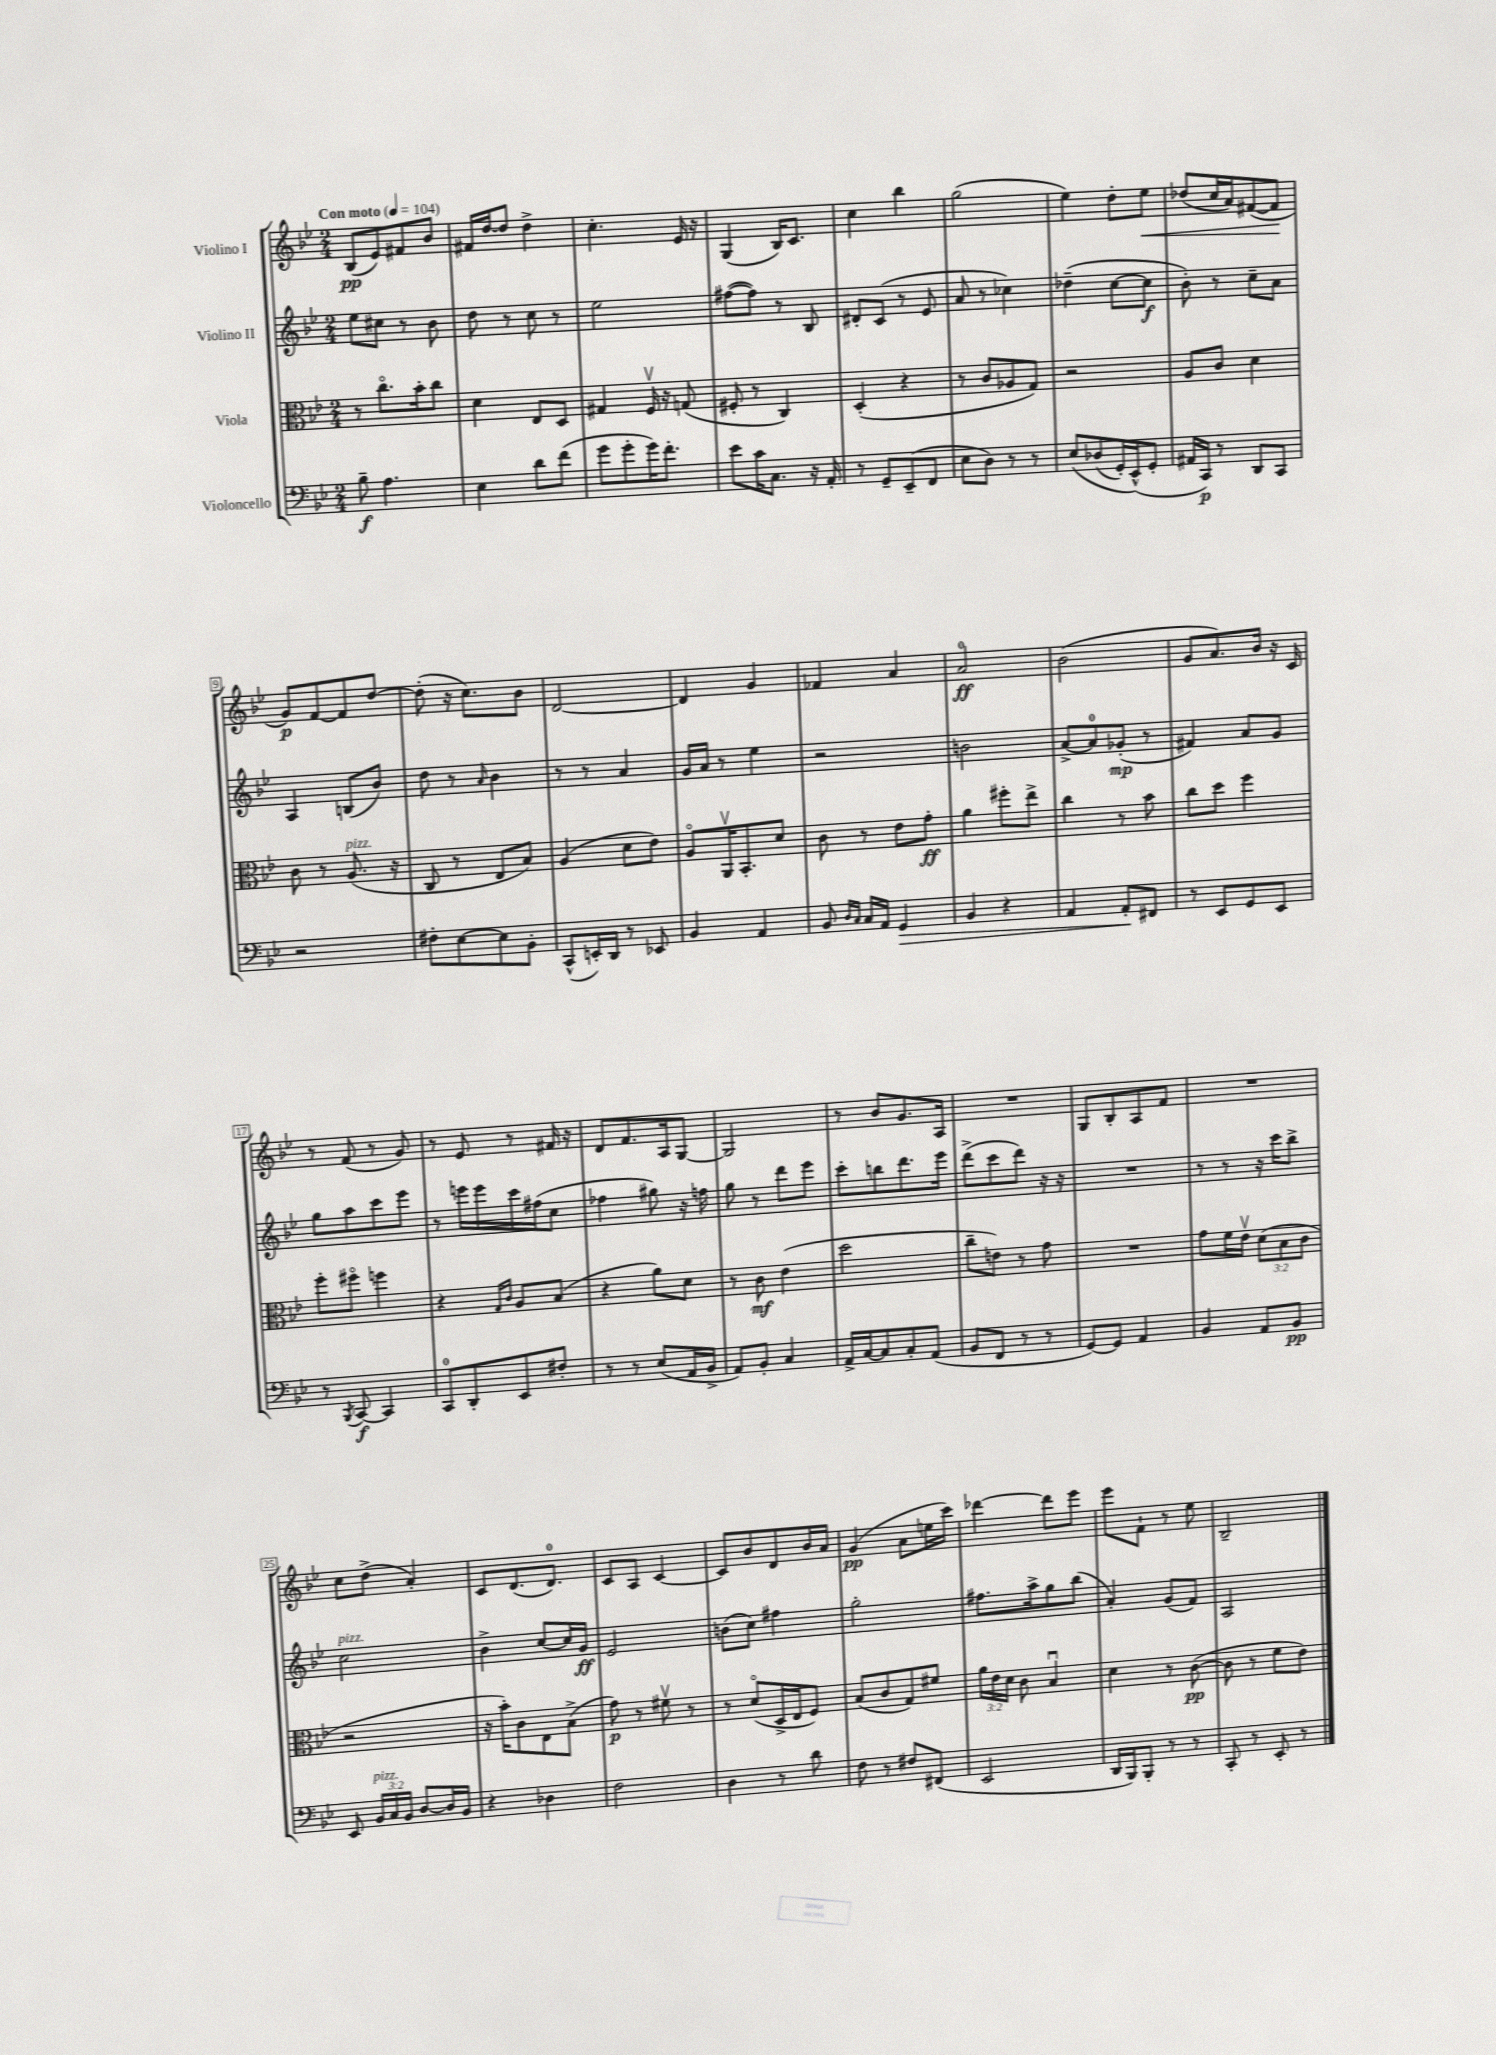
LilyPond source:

<<
\new StaffGroup <<
\new Staff = "s0" \with { instrumentName = "Violino I" } {
    \clef treble \key bes \major \numericTimeSignature \time 2/4 \tempo "Con moto" 4 = 104
    \autoBeamOff bes8[\pp( ees'8) fis'8 bes'8] |
    fis'16[ d''16~ d''8] d''4-> |
    c''4.-. ees'16 r16 |
    g4( bes16[) c'8.] |
    c''4 bes''4 |
    g''2( |
    ees''4) d''8[-. ees''8]\< |
    des''8[( c''16 a'16) fis'8~( fis'8]\! |
    g'8[\p) f'8~ f'8 d''8]~ |
    d''8-.( r16 c''8.[) bes'8] |
    d'2~ |
    d'4 g'4 |
    fes'4 a'4 |
    a'2-0\ff |
    bes'2( |
    g'8[ a'8.) bes'16] r16 c'16 |
    r8 f'8( r8 g'8) |
    r8 ees'8 r8 fis'16 r16 |
    d'8[ f'8. a16 g8]~ |
    g2 |
    r8 bes'8[ g'8. a16] |
    R2 |
    g8[ bes8-. a8 f'8] |
    R2 |
    c''8[ d''8]->( a'4-.) |
    c'8[ d'8.( d'8.]-0) |
    c'8[ a8] c'4~ |
    c'8[ bes'8 d'8 bes'16 a'16] |
    g'4\pp( a'8[ e''16 c'''16]) |
    des'''4~ des'''8[ ees'''8] |
    ees'''8[ f'8]-! r8 ees''8 |
    bes2-- \bar "|." |
}
\new Staff = "s1" \with { instrumentName = "Violino II" } {
    \clef treble \key bes \major \numericTimeSignature \time 2/4
    \autoBeamOff ees''8[ cis''8] r8 bes'8 |
    d''8 r8 c''8 r8 |
    ees''2 |
    fis''8[~( fis''8]) r8 bes8 |
    dis'8[-. c'8]( r8 ees'8 |
    a'8 r8 ces''4) |
    des''4--( c''8[~ c''8]\f |
    bes'8-.) r8 c''8[-- a'8] |
    a4 b8[( bes'8]) |
    d''8 r8 \grace { a'16 } bes'4 |
    r8 r8 a'4 |
    g'16[ a'16] r8 ees''4 |
    r2 |
    b'2 |
    a'8[~-> a'8-0 ges'8]-.\mp( r8 |
    fis'4) a'8[ g'8] |
    g''8[ a''8 c'''8 ees'''8] |
    r8 e'''16[ e'''16 c'''16 fis''16( c''8] |
    fes''4 gis''8) r16 f''16 |
    g''8 r8 d'''8[ ees'''8] |
    c'''8[-. b''8 d'''8. ees'''16] |
    d'''8[->( c'''8 d'''8]) r16 r16 |
    R2 |
    r8 r8 r16 c'''16[ bes''8]-> |
    c''2^\markup { \italic "pizz." } |
    bes'4-> c''8[~ c''16 g'16]\ff |
    ees'2 |
    b'8[( c''8]) fis''4 |
    g''2-. |
    fis''8.[ a''16-> g''8 bes''8]( |
    a'4-.) g'8[( f'8]) |
    a2 \bar "|." |
}
\new Staff = "s2" \with { instrumentName = "Viola" } {
    \clef alto \key bes \major \numericTimeSignature \time 2/4 \override Staff.TupletNumber.text = #tuplet-number::calc-fraction-text
    \autoBeamOff r8 c''8.[\flageolet bes'16-. c''8] |
    d'4 ees8[ d8] |
    gis4 f16\upbow r16 g8( |
    fis8-. r8 c4) |
    d4-.( r4 |
    r8 c'8[ aes8 g8]) |
    r2 |
    a8[ c'8] d'4 |
    c'8 r8 a8.^\markup { \italic "pizz." }( r16 |
    c8 r8 ees8[ bes8]) |
    a4( d'8[ ees'8]) |
    a8[\flageolet a,16\upbow bes,8.-. d'8] |
    c'8 r8 ees'8[ g'8]-.\ff |
    a'4 fis''8[-. ees''8]-> |
    c''4 r8 bes'8 |
    c''8[ d''8] f''4 |
    f''8[-. fis''8]\flageolet f''4 |
    r4 \grace { g16[ c'16] } a8[ bes8]( |
    r4 a'8[) d'8] |
    r8 c'8\mf ees'4( |
    d''2 |
    c''8[-- e'8]) r8 g'8 |
    R2 |
    g'8[ f'16 ees'16]\upbow \tuplet 3/2 { d'8[( bes8 c'8] } |
    r2 |
    r16 bes'16[-.) c'8 ees8 bes8]->( |
    g'8\p) r8 fis'8\upbow r8 |
    r8 d'8[\flageolet( d16-> ees16 f8]) |
    bes8[( c'8 g8) fis'8] |
    \tuplet 3/2 { a'16[ ees'16 d'16] } c'8 bes4\downbow |
    d'4 r8 c'8~\pp( |
    c'8 r8 f'8[ ees'8]) \bar "|." |
}
\new Staff = "s3" \with { instrumentName = "Violoncello" } {
    \clef bass \key bes \major \numericTimeSignature \time 2/4 \override Staff.TupletNumber.text = #tuplet-number::calc-fraction-text
    \autoBeamOff bes8--\f a4. |
    ees4 d'8[ f'8]( |
    g'8[ g'8-. g'16) f'8.]-. |
    ees'8[ c'16 c8.] r16 a,16-. |
    r8 g,8[-- ees,8--( f,8] |
    ees8[ d8]) r8 r8 |
    ees8[\( des8( g,16-.) ees,16-^(\) g,8]-. |
    ais,16[ c,16]\p) r8 d,8[ c,8] |
    r2 |
    fis8[-. ees8~ ees8 bes,8]-. |
    c,8[-^( e,16-.) d,16] r8 ees,8 |
    bes,4 a,4 |
    bes,8 \grace { d16[ c16] } c16[ a,16] g,4\> |
    bes,4 r4 |
    a,4 a,8[-.\! fis,8] |
    r8 ees,8[ g,8 ees,8] |
    r8 \acciaccatura { bes,,8 } c,8~\f c,4 |
    c,8[-0 d,8-. ees,8 fis8]-. |
    r8 r8 ees8[( a,16 bes,16]-> |
    a,8[) bes,8]-. c4 |
    a,16[-> c16~ c8 c8-. a,8]( |
    bes,8[ f,8] r8 r8 |
    g,8[~) g,8] a,4 |
    bes,4 a,8[ bes,8]\pp |
    ees,8 \tuplet 3/2 { bes,16[^\markup { \italic "pizz." } c16 bes,16] } d8[~ d16 bes,16] |
    r4 des4 |
    f2 |
    d4 r8 d'8 |
    f8 r8 fis8[ fis,8]( |
    ees,2 |
    d,16[ bes,,16) bes,,8]-. r8 r8 |
    c,8-. r8 ees,8-. r8 \bar "|." |
}
>>
>>
\layout { \context { \Score \override BarNumber.stencil = #(make-stencil-boxer 0.1 0.3 ly:text-interface::print) } }
